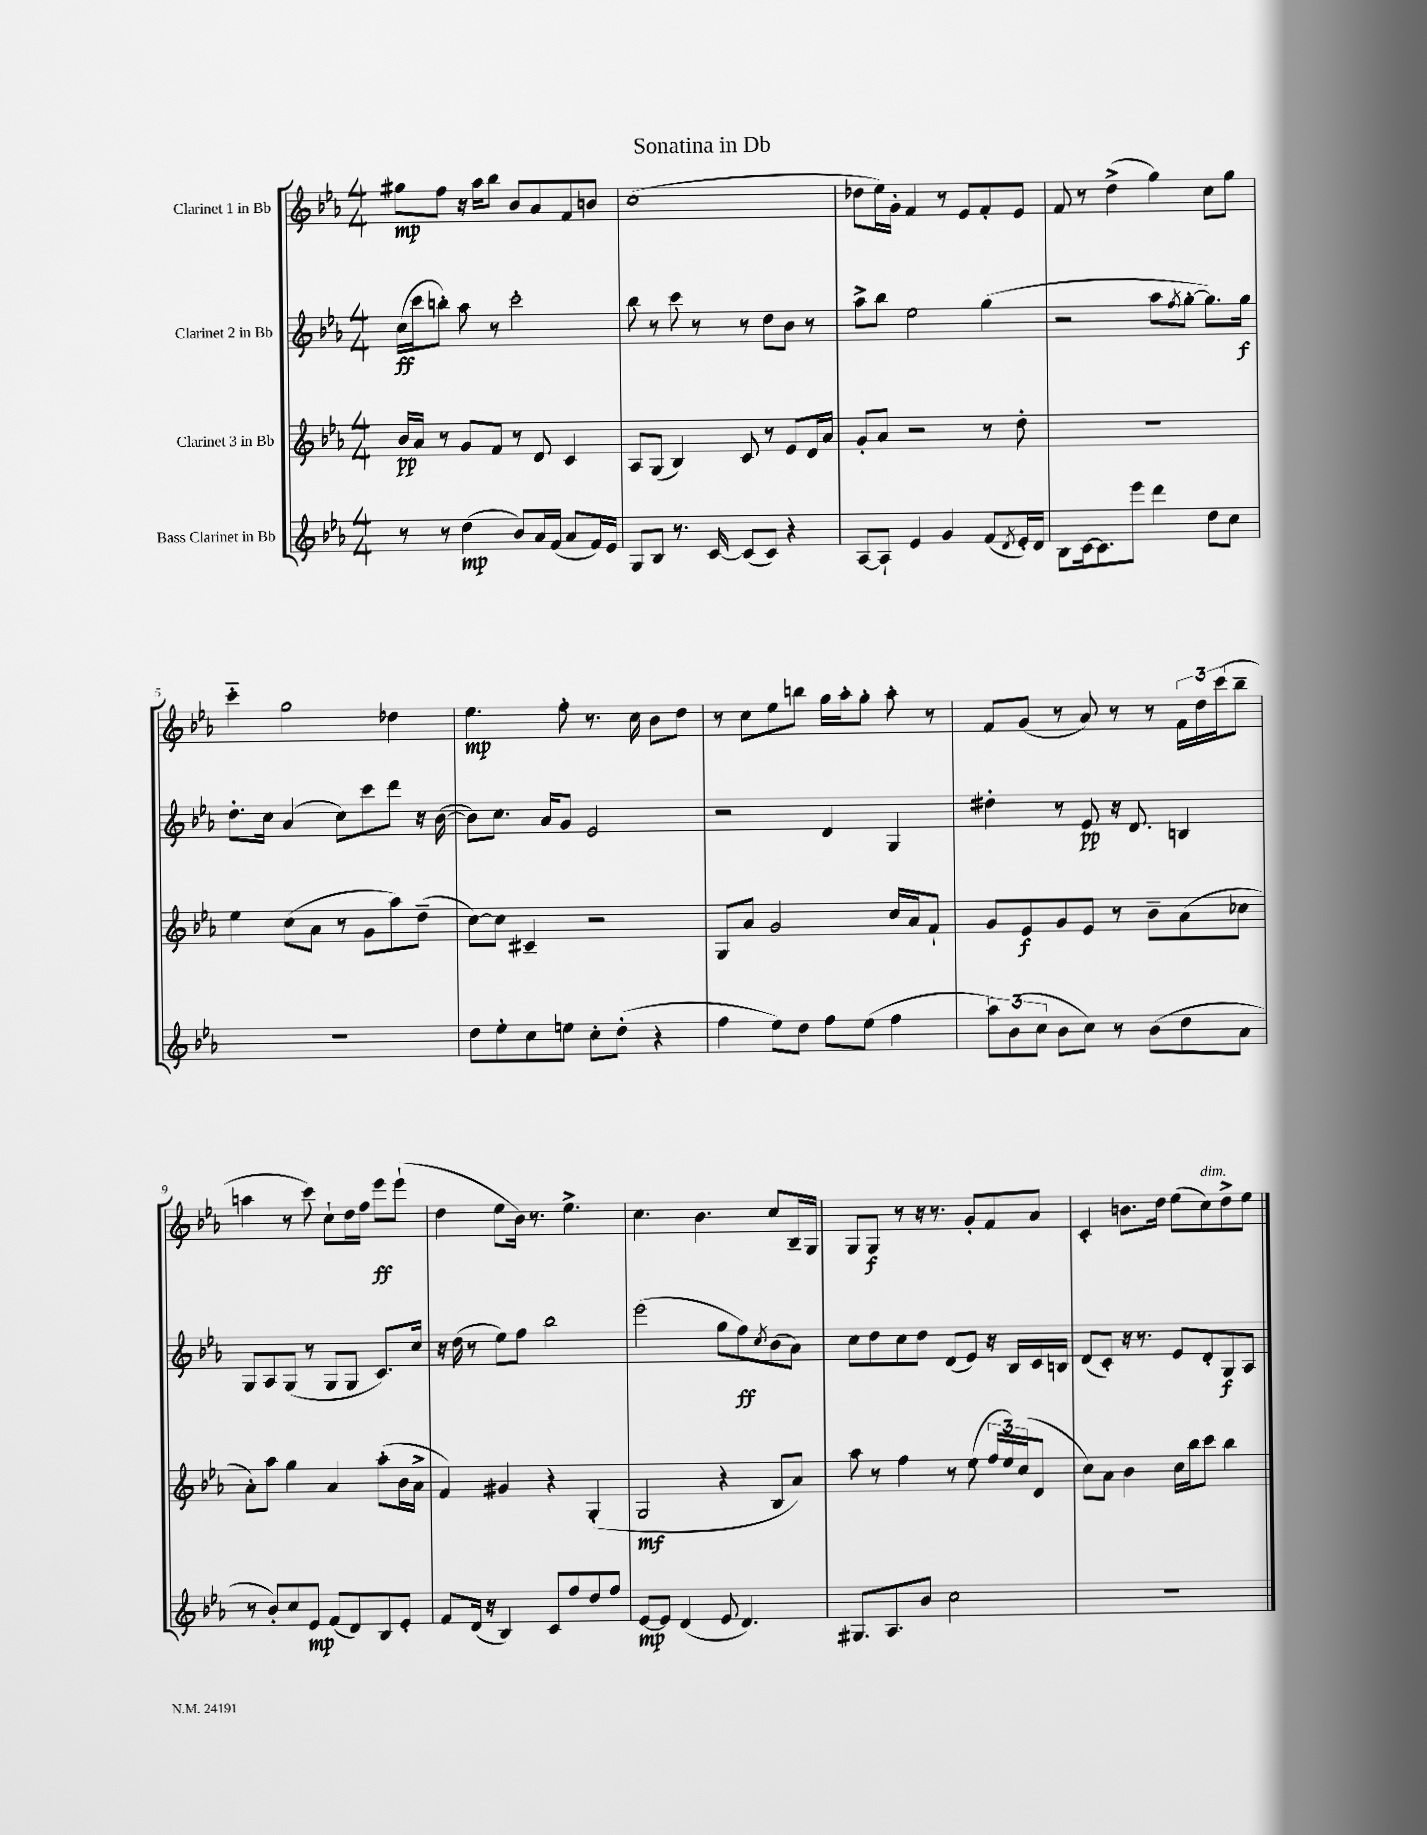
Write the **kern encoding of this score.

**kern	**kern	**kern	**kern
*staff4	*staff3	*staff2	*staff1
*clefG2	*clefG2	*clefG2	*clefG2
*k[b-e-a-]	*k[b-e-a-]	*k[b-e-a-]	*k[b-e-a-]
*M4/4	*M4/4	*M4/4	*M4/4
8r	16b-/LL	(16cc\LL	8gg#\L
.	16a-/JJ	16ccc\J	.
8r	8r	8bb'\J)	8ff\J
(4dd\	8g/L	8aa-\	16r
.	.	.	16aa-\LK
.	8f/J	8r	8bb-\J
8b-/L)	8r	2ccc'\	8b-/L
16a-/L	8d/	.	8a-/
(16f/JJ	.	.	.
8a-/L	4c/	.	8f/
16f/L)	.	.	8b/J
16e-/JJ	.	.	.
=	=	=	=
8G/L	8A-/L	8bb-\	(1cc
8B-/J	(8G/J	8r	.
8.r	4B-/)	8ccc\	.
.	.	8r	.
[16c/	.	.	.
(8c/]L	8c/	8r	.
8c/J)	8r	8dd\L	.
4r	8e-/L	8b-\J	.
.	16d/L	8r	.
.	16a-/JJ	.	.
=	=	=	=
[8A-/L	8g'/L	8aa-^\L	8dd-\L
8A-`/]J	8a-/J	8bb-\J	16ee-\L)
.	.	.	16g'\JJ
4e-/	2r	2ee-\	4f/
4g/	.	.	8r
.	.	.	8e-/L
(8f/L	8r	(4gg\	8f'/
8qd/	.	.	.
16e-'/L)	8dd'\	.	8e-/J
16d/JJ	.	.	.
=	=	=	=
8B-\L	1r	2r	8f/
[16c\k	.	.	8r
8.c\]	.	.	.
.	.	.	(4dd^\
8eee-\J	.	.	.
4ddd\	.	8aa-\L	4gg\)
.	.	8qff/	.
.	.	[8gg'\J	.
8dd\L	.	8.gg\]L)	8cc\L
8cc\J	.	.	8gg\J
.	.	16gg\Jk	.
=	=	=	=
1r	4ee-\	8.dd'\L	4ccc'~\
.	.	16cc\Jk	.
.	(8cc\L	(4a-/	2gg\
.	8a-\J	.	.
.	8r	8cc\L)	.
.	8g\L	8ccc\	.
.	8aa-\)	8ddd\J	4dd-\
.	(8dd~\J	16r	.
.	.	([16b-\	.
=	=	=	=
8dd\L	[8cc\L)	8b-\]L)	4.ee-\
8ee-'\	8cc\]J	8.cc\J	.
8cc\	4c#~/	.	.
.	.	16a-/LK	.
8ee\J	.	8g/J	8ff'\
8cc'\L	2r	2e-/	8.r
(8dd'\J	.	.	.
.	.	.	16cc\
4r	.	.	8b-\L
.	.	.	8dd\J
=	=	=	=
4ff\	8G/L	2r	8r
.	8a-/J	.	8cc\L
8ee-\L)	2g/	.	8ee-\
8dd\J	.	.	8bb\J
8ff\L	.	4d/	16gg\LL
.	.	.	16aa-'\J
(8ee-\J	.	.	8gg'\J
4ff\	16cc/LL	4G/	8aa-'\
.	16a-/J	.	.
.	8f`/J	.	8r
=	=	=	=
12aa-\L)	8g/L	4dd#'\	8f/L
(12b-\	.	.	.
.	8e-/	.	(8g/J
12cc\J	.	.	.
8b-\L	8g/	8r	8r
8cc\J)	8e-/J	8e-/	8a-/)
8r	8r	16r	8r
.	.	8.d/	.
(8b-\L	8b-~\L	.	8r
8dd\	(8a-\	4B/	24f\LL
.	.	.	24dd\
.	.	.	(24ccc\J
8a-\J	8cc-\J	.	8bb-~\J
=	=	=	=
8r	8a-'\L)	8G/L	4aa\
8b-'/L)	8aa-\J	8A-/	.
8cc/	4gg\	(8G/J	8r
8e-/J	.	8r	8ccc\)
(8f/L	4a-/	8G/L	8cc`\L
8d/)	.	8G/J	16dd\L
.	.	.	16ff\JJ
8B-/	(8aa-'\L	8.c/L)	8eee-\L
8e-'/J	16b-\L	.	(8eee-`\J
.	16a-^\JJ	16cc/Jk	.
=	=	=	=
8f/L	4f/)	16r	4dd\
.	.	(16dd\	.
(16d/Jk	.	8r	.
16r	.	.	.
4B-/)	4g#/	8ee-\L)	8ee-\L
.	.	8ff\J	16b-\Jk)
.	.	.	8.r
8c/L	4r	2bb-\	.
8ff/	.	.	4.ee-^\
8dd/	(4G'/	.	.
8ff/J	.	.	.
=	=	=	=
[8e-/L	2G/	(2eee-\	4.cc\
8e-/]J	.	.	.
(4d/	.	.	.
.	.	.	4.b-\
8e-/	4r	8gg\L	.
4.d/)	.	8ff\)	.
.	.	8qcc/	.
.	8B-/L	(8b-\	8cc/L
.	8a-/J)	8a-\J)	16B-~/L
.	.	.	16G/JJ
=	=	=	=
8.G#/L	8aa-\	8cc\L	8G/L
.	8r	8dd\	8G/J
8.A-/	.	.	.
.	4ff\	8cc\	8r
8b-/J	.	8dd\J	16r
.	.	.	8.r
2cc\	8r	(8d/L	.
.	(8ee-\	8e-/J)	8g'/L
.	24ff/LL	16r	8f/
.	24ee-/)	.	.
.	.	16B-/LL	.
.	(24cc/J	.	.
.	8d/J	16c/	8a-/J
.	.	16B/JJ	.
=	=	=	=
1r	8cc\L)	(8d/L	4c'/
.	8a-\J	8c'/J)	.
.	4b-\	16r	8.b\L
.	.	8.r	.
.	.	.	16dd\Jk
.	16cc\LL	8e-/L	(8ee-\L
.	16bb-\J	.	.
.	8ccc\J	8d'/	8cc\)
.	4bb-\	8G/	8dd^\
.	.	8A-/J	8ee-\J
==	==	==	==
*-	*-	*-	*-
